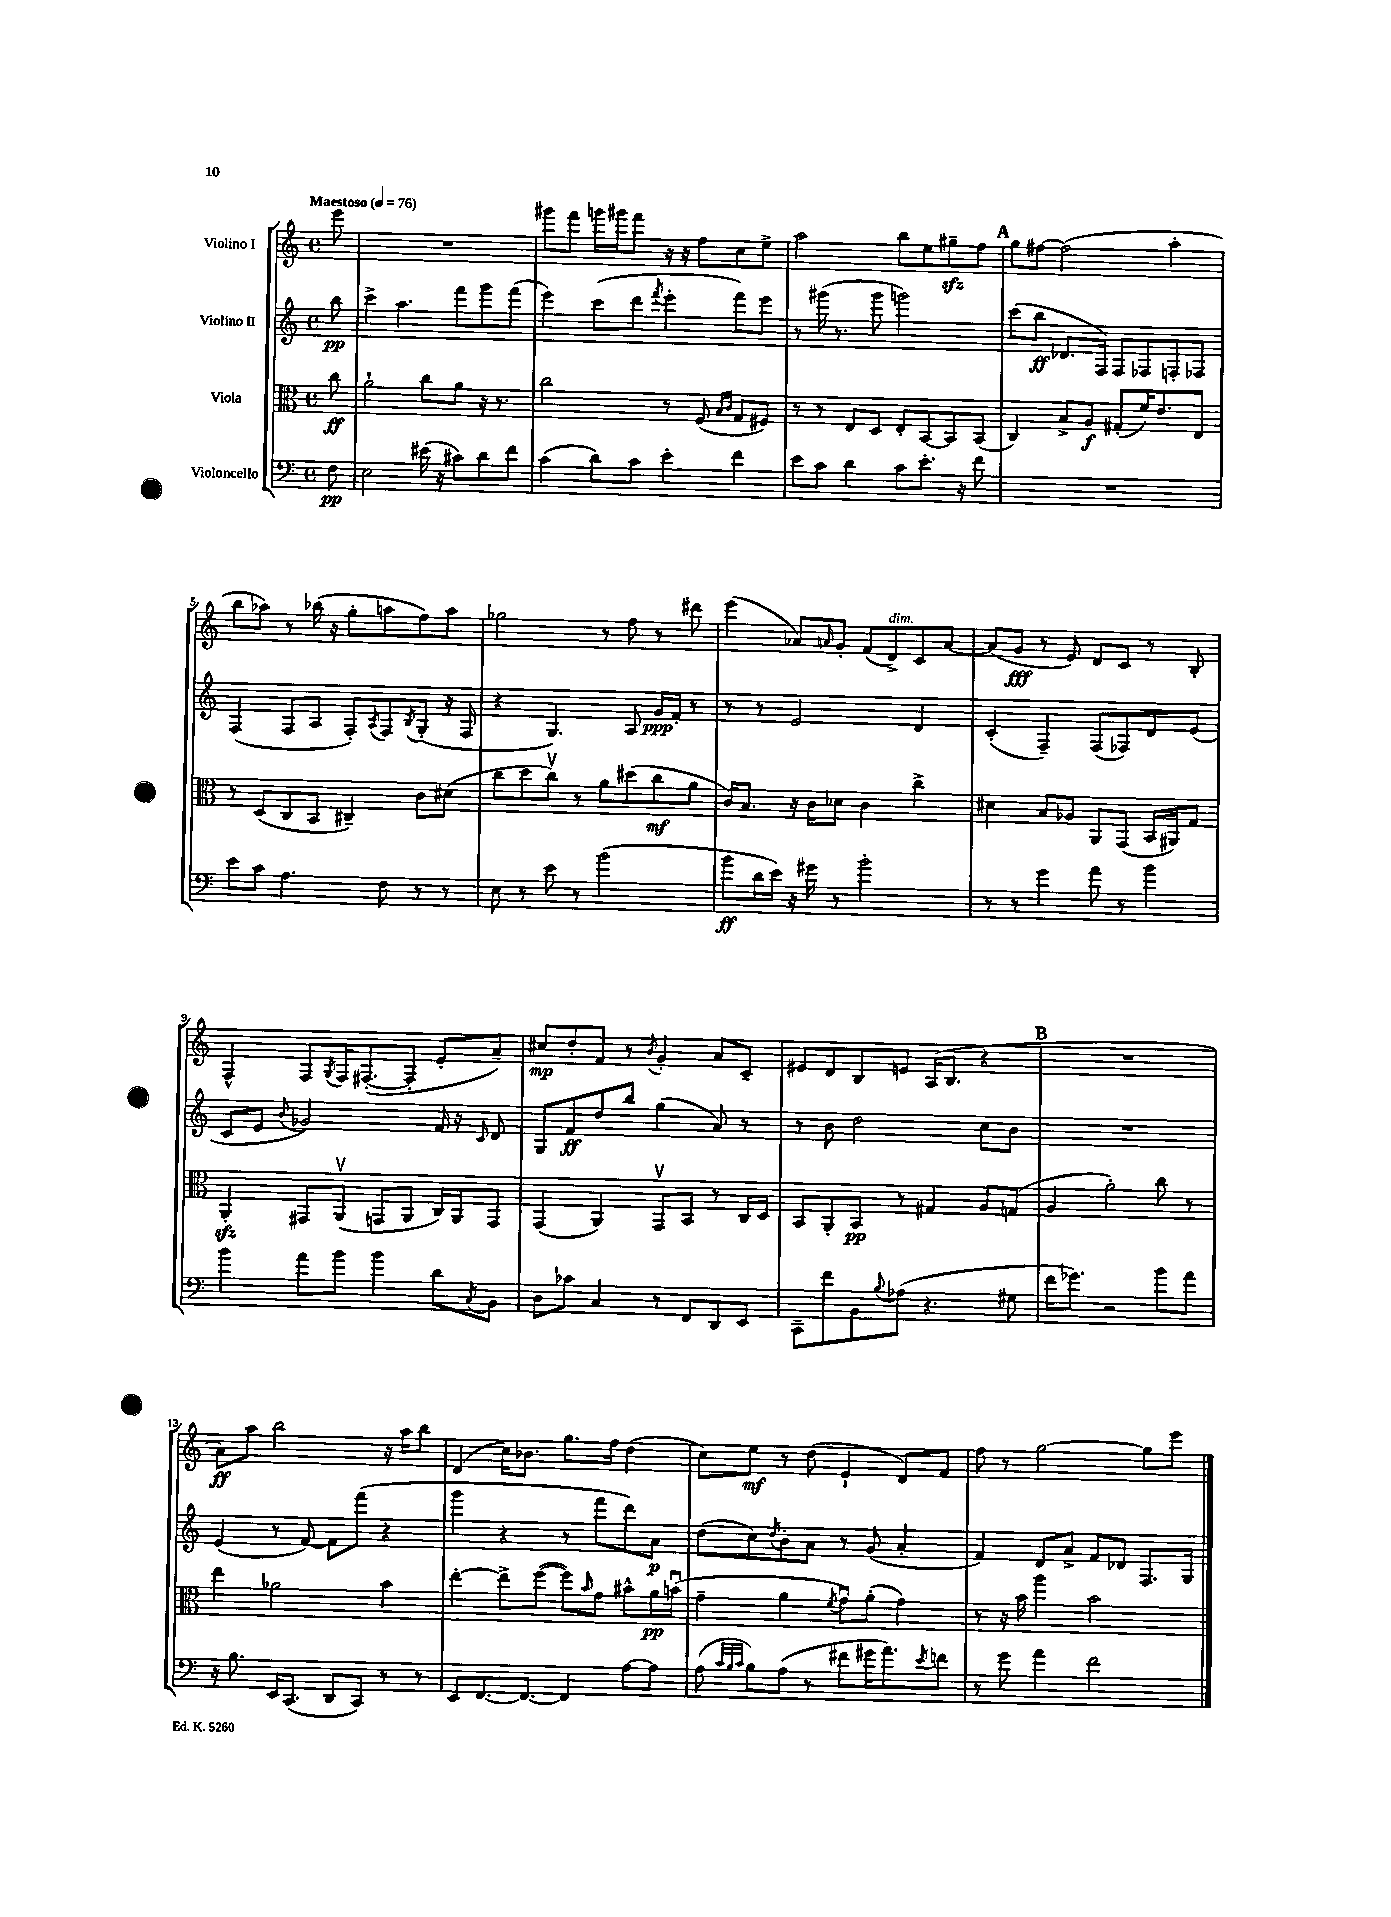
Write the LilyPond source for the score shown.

<<
\new StaffGroup <<
\new Staff = "s0" \with { instrumentName = "Violino I" } {
    \clef treble \key c \major \defaultTimeSignature \time 4/4 \partial 8 \tempo "Maestoso" 4 = 76
    e'''8 |
    R1 |
    gis'''8 f'''8 g'''16 gis'''16 f'''8 r16 r16 f''8 c''8 e''8-> |
    a''2 b''8 e''8 gis''8--\sfz f''8 |
    \mark \markup { \bold "A" } g''8 fis''8~ fis''2( a''4-. |
    b''8 aes''8) r8 bes''16( r16 g''8-. a''8 f''8) a''8 |
    ges''2 r8 f''8 r8 dis'''8 |
    e'''4( aes'8) \grace { a'16 } g'8-. f'8( d'8->^\markup { \italic "dim." }) c'8 a'8~ |
    a'8( g'8\fff r8 e'8) d'8 c'8 r8 b8-. |
    f4-^ f8 \acciaccatura { g8 } f16 fis8.~-.( fis8-. e'8-. a'8--) |
    cis''8\mp d''8-. f'8 r8 \acciaccatura { b'8 } g'4-. a'8 c'8-- |
    eis'8 d'8 b8 e'8 a16( b8. r4 |
    \mark \markup { \bold "B" } R1 |
    a'8\ff) a''8 b''2 r16 a''16 b''8 |
    d'4( c''16) bes'8. g''8. f''16 d''4( |
    c''8) e''8\mf r8 d''8( e'4-! d'8) f'8 |
    f''8 r8 g''2~ g''8 e'''8 \bar "|." |
}
\new Staff = "s1" \with { instrumentName = "Violino II" } {
    \clef treble \key c \major \defaultTimeSignature \time 4/4 \partial 8
    b''8\pp |
    c'''4-> a''4. f'''8 g'''8 f'''8( |
    e'''4) c'''8( d'''8 \acciaccatura { f'''8 } e'''4-. f'''8) e'''8 |
    r8 gis'''16( r8. gis'''8 g'''2) |
    \mark \markup { \bold "A" } c'''8( b''8\ff des'8. f16) f8 fes8 f8-. fes8 |
    f4( f8 a8 f8-.) \acciaccatura { a8 } f8 \acciaccatura { b8 } g8-.( r16 f16 |
    r4 g4.) a8 g'16\ppp f'16-. r8 |
    r8 r8 e'2 d'4 |
    c'4-.( f4--) f8( fes8) d'8 e'8( |
    c'8 e'8 \appoggiatura { b'8 } ges'2) f'16 r16 \grace { c'16 } d'8 |
    g8 f'8\ff d''8 b''8 g''4( a'8) r8 |
    r8 b'8 d''2 c''8 b'8 |
    \mark \markup { \bold "B" } R1 |
    e'4( r8 f'8~) f'8 f'''8( r4 |
    g'''4 r4 r8 f'''8 d'''8) a'8\p |
    d''8( c''8) \acciaccatura { d''8 } b'8-. a'8 r8 g'8( a'4-. |
    f'4) d'8 a'8-> f'8 des'8 f8. g16 \bar "|." |
}
\new Staff = "s2" \with { instrumentName = "Viola" } {
    \clef alto \key c \major \defaultTimeSignature \time 4/4 \partial 8
    c''8\ff |
    a'2-! c''8 a'8 r16 r8. |
    c''2 r8 f8( \grace { b16 c'16 } g8 fis8) |
    r8 r8 e8 d8 e8-. b,8~ b,8 b,8( |
    \mark \markup { \bold "A" } c4) b8-> a8\f gis8-.( f'16) e'8. e8 |
    r8 d8( c8 b,8 cis4--) c'8 dis'8( |
    c''8 d''8 c''8\upbow) r8 a'8 dis''8( c''8\mf a'8 |
    c'16) b8. r16 c'16 des'8 c'4 c''4-> |
    dis'4 b8 aes8 a,8 g,8( b,16 ais,16) g8 |
    a,4-.\sfz gis,8 a,8\upbow( g,8 a,8 c16) a,16 g,8 |
    g,4( a,4) g,8\upbow b,8 r8 c16 d16 |
    b,8 a,8-. b,8\pp r8 gis4 a8 g8( |
    \mark \markup { \bold "B" } a4 a'2-.) c''8 r8 |
    e''4 aes'2 b'4 |
    e''4~-. e''8-> f''8~( f''8) \grace { b'16 } g'8 bis'8-^ a'16\pp b'16\downbow( |
    g'4-- a'4 \acciaccatura { f'8 } g'8\downbow) a'8-.( g'4) |
    r8 r16 b'16 a''4 b'2 \bar "|." |
}
\new Staff = "s3" \with { instrumentName = "Violoncello" } {
    \clef bass \key c \major \defaultTimeSignature \time 4/4 \partial 8
    f8\pp |
    e2 eis'16( r16 cis'8) d'8 f'8 |
    c'4( d'8) c'8 e'4-. f'4 |
    e'8 c'8 d'4 c'8 e'8.-. r16 f'8 |
    \mark \markup { \bold "A" } R1 |
    e'8 c'8 a4. f8 r8 r8 |
    e8 r8 e'8 r8 b'2( |
    b'8\ff d'16 e'16) r16 gis'16 r8 b'2-. |
    r8 r8 g'4 a'8 r8 b'4 |
    b'4 a'8 b'8 b'4 d'8 \acciaccatura { c8 } b,8 |
    d8 ces'8 c4 r8 f,8 d,8 e,8 |
    c,8-- f'8 b,8 \appoggiatura { b8 } aes8( r4. gis8 |
    \mark \markup { \bold "B" } f'16 ges'8.) r2 b'8 a'8 |
    r16 b8. e,16 c,8.( d,8 c,8) r8 r8 |
    e,8 f,8.~ f,8.~ f,4 a8~ a8 |
    a8( \grace { c'32 b32 c'32 } b8) a8( r8 fis'8 gis'16 a'8.) \acciaccatura { e'8 } f'8 |
    r8 g'8 a'4 f'2 \bar "|." |
}
>>
>>
